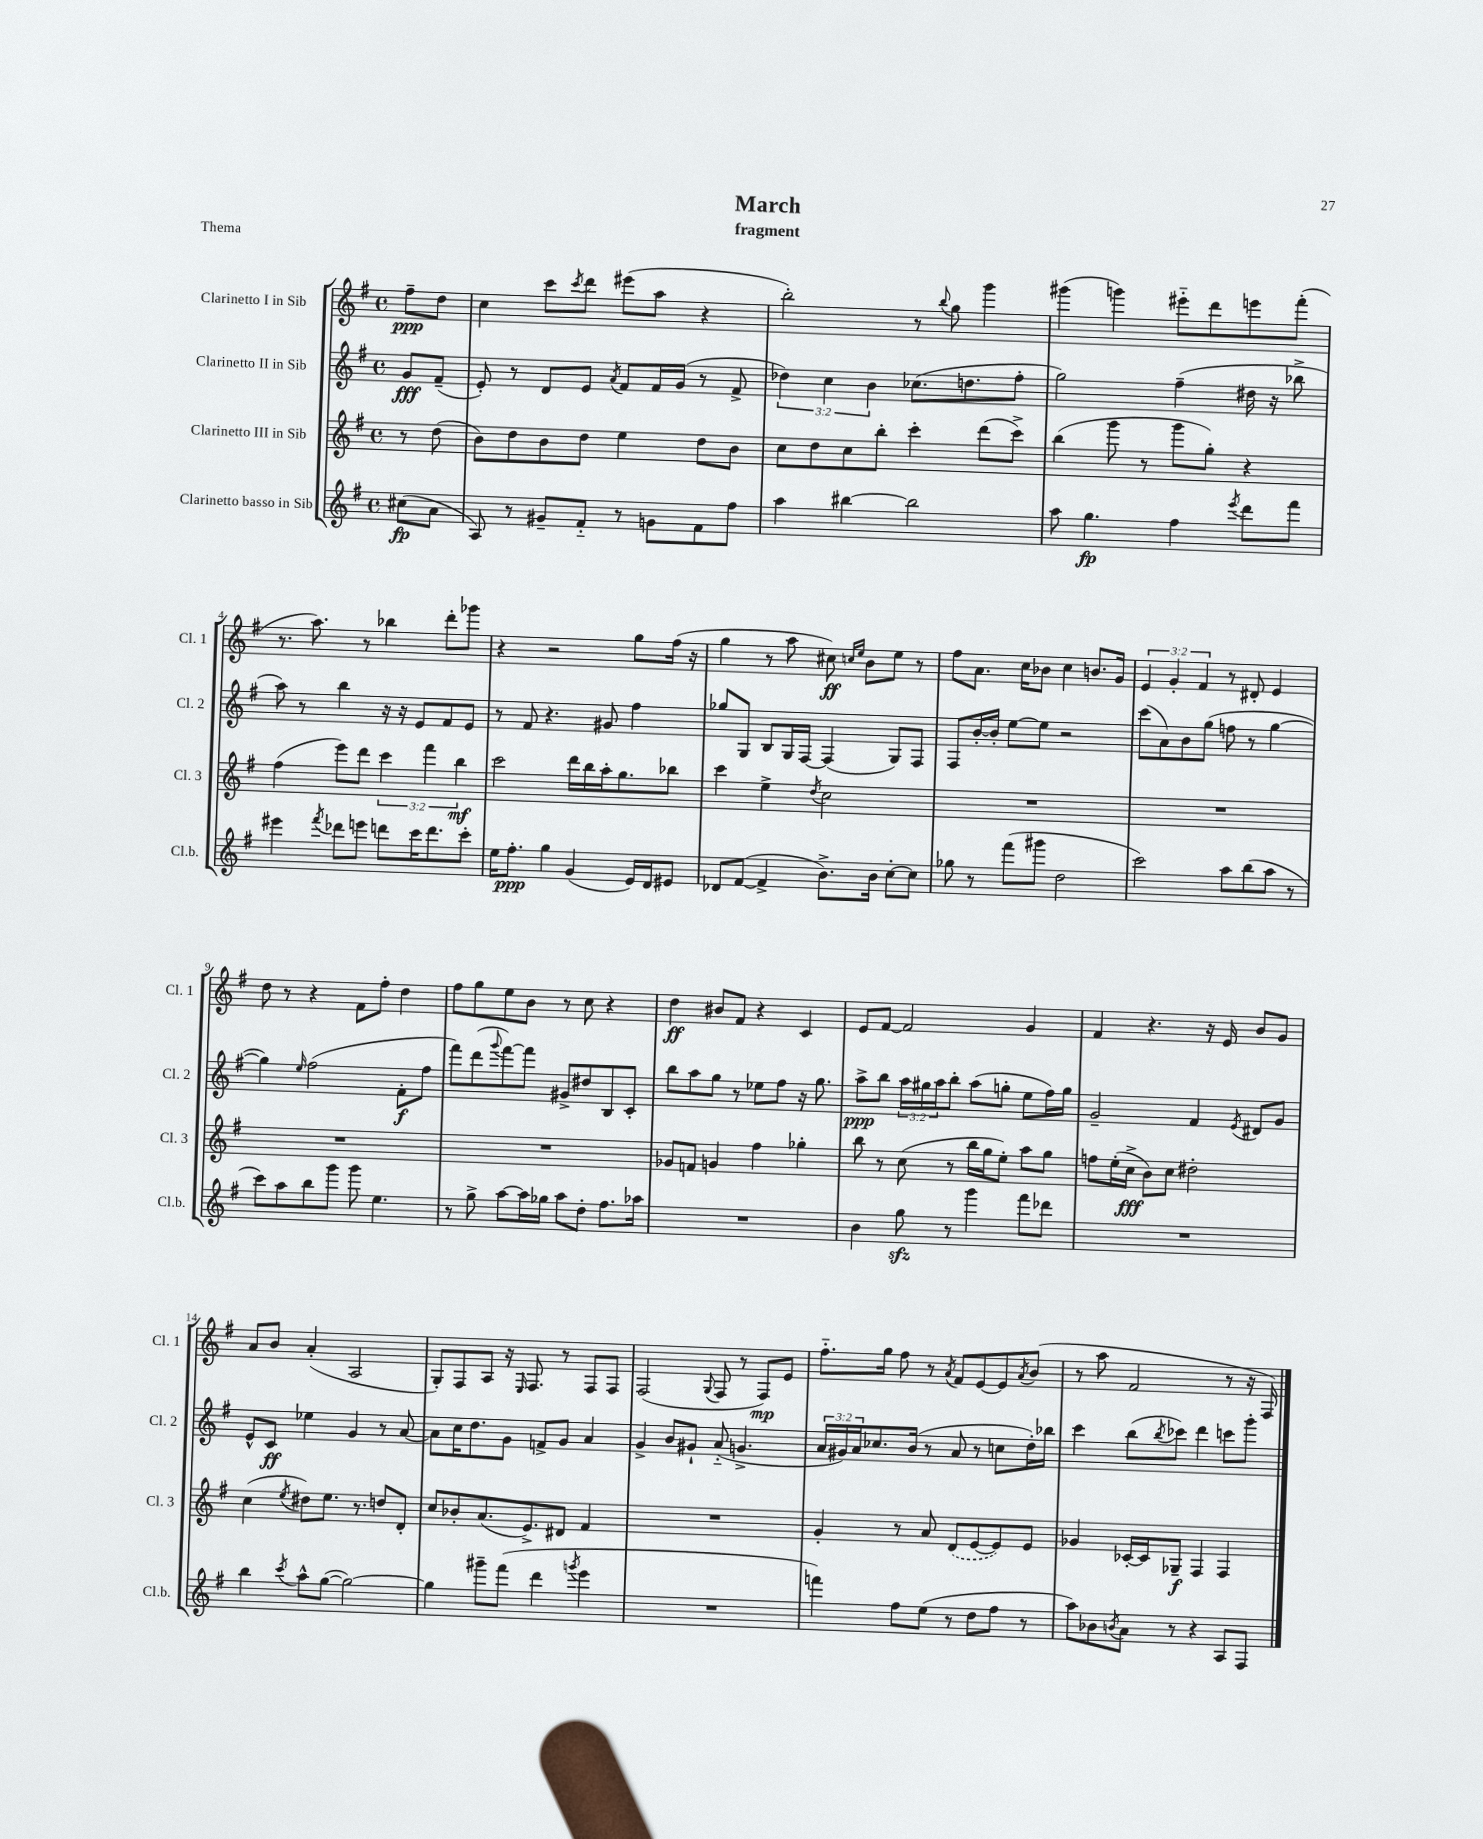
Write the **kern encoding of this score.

**kern	**dynam	**kern	**dynam	**kern	**dynam	**kern	**dynam
*part4	*part4	*part3	*part3	*part2	*part2	*part1	*part1
*staff4	*staff4	*staff3	*staff3	*staff2	*staff2	*staff1	*staff1
*I"Clarinetto basso in Sib	*	*I"Clarinetto III in Sib	*	*I"Clarinetto II in Sib	*	*I"Clarinetto I in Sib	*
*I'Cl.b.	*	*I'Cl. 3	*	*I'Cl. 2	*	*I'Cl. 1	*
*clefG2	*	*clefG2	*	*clefG2	*	*clefG2	*
*k[f#]	*	*k[f#]	*	*k[f#]	*	*k[f#]	*
*M4/4	*	*M4/4	*	*M4/4	*	*M4/4	*
*met(c)	*	*met(c)	*	*met(c)	*	*met(c)	*
=	=	=	=	=	=	=	=
(8cc#X\L	fp	8r	.	8g/L	fff	8ff#~\L	ppp
8a\J	.	(8dd\	.	(8f#~/J	.	8dd\J	.
=1	=1	=1	=1	=1	=1	=1	=1
8A/)	.	8b\L)	.	8e'/)	.	4cc\	.
8r	.	8dd\	.	8r	.	.	.
8g#X~/L	.	8b\	.	8d/L	.	8ccc\L	.
.	.	.	.	.	.	8qccc/	.
8f#/J	.	8dd\J	.	8e/J	.	8ddd\J	.
.	.	.	.	8qa/	.	.	.
8r	.	4ee\	.	8f#/L	.	(8eee#X\L	.
8gn\L	.	.	.	16f#/L	.	8aa\J	.
.	.	.	.	(16g/JJ	.	.	.
8f#\	.	8dd\L	.	8r	.	4r	.
8ff#\J	.	8b\J	.	8f#^/	.	.	.
=2	=2	=2	=2	=2	=2	=2	=2
4aa\	.	8cc\L	.	6dd-X\)	.	2bb'\)	.
.	.	8dd\	.	.	.	.	.
.	.	.	.	6cc\	.	.	.
[4bb#X\	.	8cc\	.	.	.	.	.
.	.	.	.	6b\	.	.	.
.	.	8bb'\J	.	.	.	.	.
2bb#\]	.	4ccc'\	.	(8.cc-X\L	.	8r	.
.	.	.	.	.	.	8qqbb/	.
.	.	.	.	.	.	8gg\	.
.	.	.	.	8.ddn\	.	.	.
.	.	(8ddd\L	.	.	.	4ggg\	.
.	.	8ccc^\J)	.	8ff#'\J	.	.	.
=3	=3	=3	=3	=3	=3	=3	=3
8aa\	.	(4bb\	.	2gg\)	.	(4ggg#X\	.
4.gg\	fp	.	.	.	.	.	.
.	.	8ggg\	.	.	.	4gggn\)	.
.	.	8r	.	.	.	.	.
4ff#\	.	8ggg\L	.	(4ff#~\	.	8eee#X\L	.
.	.	8gg'\J)	.	.	.	8ddd\	.
8qeee/	.	.	.	.	.	.	.
8ddd\L	.	4r	.	16dd#X\	.	8eeen\	.
.	.	.	.	16r	.	.	.
8fff#\J	.	.	.	8bb-X^\	.	(8fff#'\J	.
!!LO:LB:g=z
=4	=4	=4	=4	=4	=4	=4	=4
4eee#X\	.	(4ff#\	.	8aa\)	.	8.r	.
.	.	.	.	8r	.	.	.
.	.	.	.	.	.	8.aa\)	.
8qfff#/	.	.	.	.	.	.	.
8ddd-X\L	.	8eee\L)	.	4bb\	.	.	.
8eeen\J	.	8ddd\J	.	.	.	8r	.
8dddn\L	.	6ccc\	.	16r	.	4bb-X\	.
.	.	.	.	16r	.	.	.
16ccc\K	.	.	.	8e/L	.	.	.
.	.	6fff#\	.	.	.	.	.
8.ddd\	.	.	.	.	.	.	.
.	.	.	.	8f#/	.	8ddd'\L	.
.	.	6bb\	mf	.	.	.	.
8ccc'\J	.	.	.	8e/J	.	8ggg-X\J	.
=5	=5	=5	=5	=5	=5	=5	=5
16ee\KL	.	2ccc\	.	8r	.	4r	.
8.ff#'\J	ppp	.	.	.	.	.	.
.	.	.	.	8f#/	.	.	.
4gg\	.	.	.	4.r	.	2r	.
(4g/	.	16ddd\LL	.	.	.	.	.
.	.	16bb\	.	.	.	.	.
.	.	16aa'\J	.	8g#X/	.	.	.
.	.	8.gg\	.	.	.	.	.
16e/LL)	.	.	.	4ff#\	.	8gg\L	.
16d/J	.	.	.	.	.	.	.
8e#X/J	.	8bb-X\J	.	.	.	(16ff#\Jk	.
.	.	.	.	.	.	16r	.
=6	=6	=6	=6	=6	=6	=6	=6
8d-X/L	.	4ccc\	.	8gg-X/L	.	4gg\	.
([8f#/J	.	.	.	8G/J	.	.	.
4f#^/]	.	4ee^\	.	8B/L	.	8r	.
.	.	.	.	16G/L	.	8aa\	.
.	.	.	.	[16F#/JJ	.	.	.
.	.	8qdd/	.	.	.	.	.
8.b^\L)	.	2cc\	.	(4F#/]	.	8cc#X\)	ff
.	.	.	.	.	.	16qqccn/LL	.
.	.	.	.	.	.	16qqee/JJ	.
.	.	.	.	.	.	8b\L	.
16b\Jk	.	.	.	.	.	.	.
[8cc'\L	.	.	.	8G/L)	.	8ee\J	.
8cc\J]	.	.	.	8F#/J	.	8r	.
=7	=7	=7	=7	=7	=7	=7	=7
8gg-X\	.	1r	.	8F#/L	.	8ff#\L	.
8r	.	.	.	[16b'/L	.	8.a\J	.
.	.	.	.	16b'/JJ]	.	.	.
(8fff#\L	.	.	.	[8ee\L	.	.	.
.	.	.	.	.	.	16cc\KL	.
8ggg#X\J	.	.	.	8ee\J]	.	8b-X\J	.
2dd\	.	.	.	2r	.	4cc\	.
.	.	.	.	.	.	8.bn/L	.
.	.	.	.	.	.	16g/Jk	.
=8	=8	=8	=8	=8	=8	=8	=8
2ccc\)	.	1r	.	(8ccc\L	.	6e/	.
.	.	.	.	8a\)	.	.	.
.	.	.	.	.	.	6g'/	.
.	.	.	.	8b\	.	.	.
.	.	.	.	.	.	6f#/	.
.	.	.	.	(8gg\J	.	.	.
8aa\L	.	.	.	8ffn\	.	8r	.
(8bb\	.	.	.	8r	.	8d#X'/	.
8aa\J	.	.	.	[4gg\	.	4e/	.
8r	.	.	.	.	.	.	.
!!LO:LB:g=z
=9	=9	=9	=9	=9	=9	=9	=9
8ccc\L)	.	1r	.	4gg\])	.	8dd\	.
8aa\	.	.	.	.	.	8r	.
.	.	.	.	16qqee/	.	.	.
8bb\	.	.	.	(2ff#\	.	4r	.
8ggg\J	.	.	.	.	.	.	.
8ggg\	.	.	.	.	.	8f#\L	.
4.ee\	.	.	.	.	.	8ff#'\J	.
.	.	.	.	8f#'\L	f	4dd\	.
.	.	.	.	8ff#\J	.	.	.
=10	=10	=10	=10	=10	=10	=10	=10
8r	.	1r	.	8fff#\L)	.	8ff#\L	.
8gg^\	.	.	.	(8ddd\	.	8gg\	.
.	.	.	.	8qqggg/	.	.	.
[8aa\L	.	.	.	[8fff#\)	.	8ee\	.
16aa\L]	.	.	.	8fff#\J]	.	8b\J	.
16gg-X\JJ	.	.	.	.	.	.	.
8aa\L	.	.	.	8g#X^/L	.	8r	.
8dd'\J	.	.	.	8dd#X/	.	8cc\	.
8.ff#\L	.	.	.	8B/	.	4r	.
.	.	.	.	8c'/J	.	.	.
16aa-X\Jk	.	.	.	.	.	.	.
=11	=11	=11	=11	=11	=11	=11	=11
1r	.	8g-X/L	.	8bb\L	.	4dd\	ff
.	.	8fn/J	.	8aa\	.	.	.
.	.	4gn/	.	8gg\J	.	8b#X/L	.
.	.	.	.	8r	.	8f#/J	.
.	.	4ff#\	.	8ee-X\L	.	4r	.
.	.	.	.	8ff#\J	.	.	.
.	.	4gg-X'\	.	16r	.	4c/	.
.	.	.	.	8.gg\	.	.	.
=12	=12	=12	=12	=12	=12	=12	=12
4b\	.	8bb\	.	8aa^\L	ppp	8e/L	.
.	.	8r	.	8bb\J	.	[8f#/J	.
8ggzz\	.	(8cc\	.	24aa\LL	.	2f#/]	.
.	.	.	.	24gg#X\	.	.	.
.	.	.	.	24aa\J	.	.	.
8r	.	8r	.	8bb'\J	.	.	.
4ggg\	.	16bb\LL	.	(8aa\L	.	.	.
.	.	16gg\J	.	.	.	.	.
.	.	8ee'\J)	.	8ggn'\J	.	.	.
8fff#\L	.	8aa\L	.	8ee\L	.	4g/	.
8ddd-X\J	.	8gg\J	.	16ff#\L)	.	.	.
.	.	.	.	16gg\JJ	.	.	.
=13	=13	=13	=13	=13	=13	=13	=13
1r	.	8ffn\L	.	2g~/	.	4f#/	.
.	.	(16ee'\L	.	.	.	.	.
.	.	16cc^\JJ	fff	.	.	.	.
.	.	8b\L)	.	.	.	4.r	.
.	.	8cc\J	.	.	.	.	.
.	.	2dd#X'\	.	4f#/	.	.	.
.	.	.	.	.	.	16r	.
.	.	.	.	.	.	16e/	.
.	.	.	.	8qe/	.	.	.
.	.	.	.	8d#X/L	.	8b/L	.
.	.	.	.	8g/J	.	8g/J	.
!!LO:LB:g=z
=14	=14	=14	=14	=14	=14	=14	=14
4bb\	.	(4cc\	.	8e^^/L	.	8a/L	.
.	.	.	.	8c/J	ff	8b/J	.
8qccc/	.	8qee/	.	.	.	.	.
8aa^^\L	.	8dd#X\L)	.	4ee-X\	.	(4a'/	.
([8gg\J	.	8.ee\J	.	.	.	.	.
2gg\_)	.	.	.	4g/	.	2A/	.
.	.	8.r	.	.	.	.	.
.	.	8ddn/L	.	8r	.	.	.
.	.	8d'/J	.	[8a/	.	.	.
=15	=15	=15	=15	=15	=15	=15	=15
4gg\]	.	8cc/L	.	8a\L]	.	8G'/L)	.
.	.	8b-X'/	.	16cc\K	.	8F#/	.
.	.	.	.	8.dd\	.	.	.
8ggg#X~\L	.	(8.a/	.	.	.	8A/J	.
(8fff#\J	.	.	.	8g\J	.	16r	.
.	.	.	.	.	.	16qqE/	.
.	.	8.e^/)	.	.	.	8.F#/	.
4ddd\	.	.	.	8fn^/L	.	.	.
.	.	8d#X/J	.	8g/J	.	8r	.
8qgggn/	.	.	.	.	.	.	.
4eee\	.	4f#/	.	4a/	.	8F#/L	.
.	.	.	.	.	.	8F#/J	.
=16	=16	=16	=16	=16	=16	=16	=16
1r	.	1r	.	4g^/	.	(2F#/	.
.	.	.	.	8b/L	.	.	.
.	.	.	.	8g#X`/J	.	.	.
.	.	.	.	.	.	8qqG/	.
.	.	.	.	(8a/	.	8F#/	.
.	.	.	.	4.gn^/	.	8r	.
.	.	.	.	.	.	8F#/L)	mp
.	.	.	.	.	.	8e/J	.
=17	=17	=17	=17	=17	=17	=17	=17
4fffn\)	.	4g'/	.	24a/LL	.	8.ff#\L	.
.	.	.	.	24g#X/)	.	.	.
.	.	.	.	24a/J	.	.	.
.	.	.	.	8.cc-X/	.	.	.
.	.	.	.	.	.	16gg\Jk	.
8ff#\L	.	8r	.	.	.	8ff#\	.
.	.	.	.	(16b/Jk	.	.	.
(8ee\J	.	8a/	.	8r	.	8r	.
.	.	.	.	.	.	8qa/	.
8r	.	(8d/L	.	8a/	.	8f#/L	.
8dd\L	.	[8e/	.	8r	.	[8e/	.
8ff#\J	.	8e/])	.	8ccn\L	.	8e/]	.
.	.	.	.	.	.	8qa/	.
8r	.	8e/J	.	16dd'\L)	.	(8b/J	.
.	.	.	.	16bb-X\JJ	.	.	.
=18	=18	=18	=18	=18	=18	=18	=18
8aa\L)	.	4g-X/	.	4ccc\	.	8r	.
8b-X\	.	.	.	.	.	8aa\	.
8qbn/	.	.	.	.	.	.	.
8a\J	.	[16c-X'/LL	.	(8bb\L	.	2f#/	.
.	.	16c-/J]	.	.	.	.	.
.	.	.	.	8qbb/	.	.	.
8r	.	8G-X~/J	f	8ccc-X\J)	.	.	.
4r	.	4F#/	.	4ddd\	.	.	.
8A/L	.	4F#/	.	8cccn\L	.	8r	.
8F#/J	.	.	.	8ggg'\J	.	16r	.
.	.	.	.	.	.	16F#/)	.
==	==	==	==	==	==	==	==
*-	*-	*-	*-	*-	*-	*-	*-
